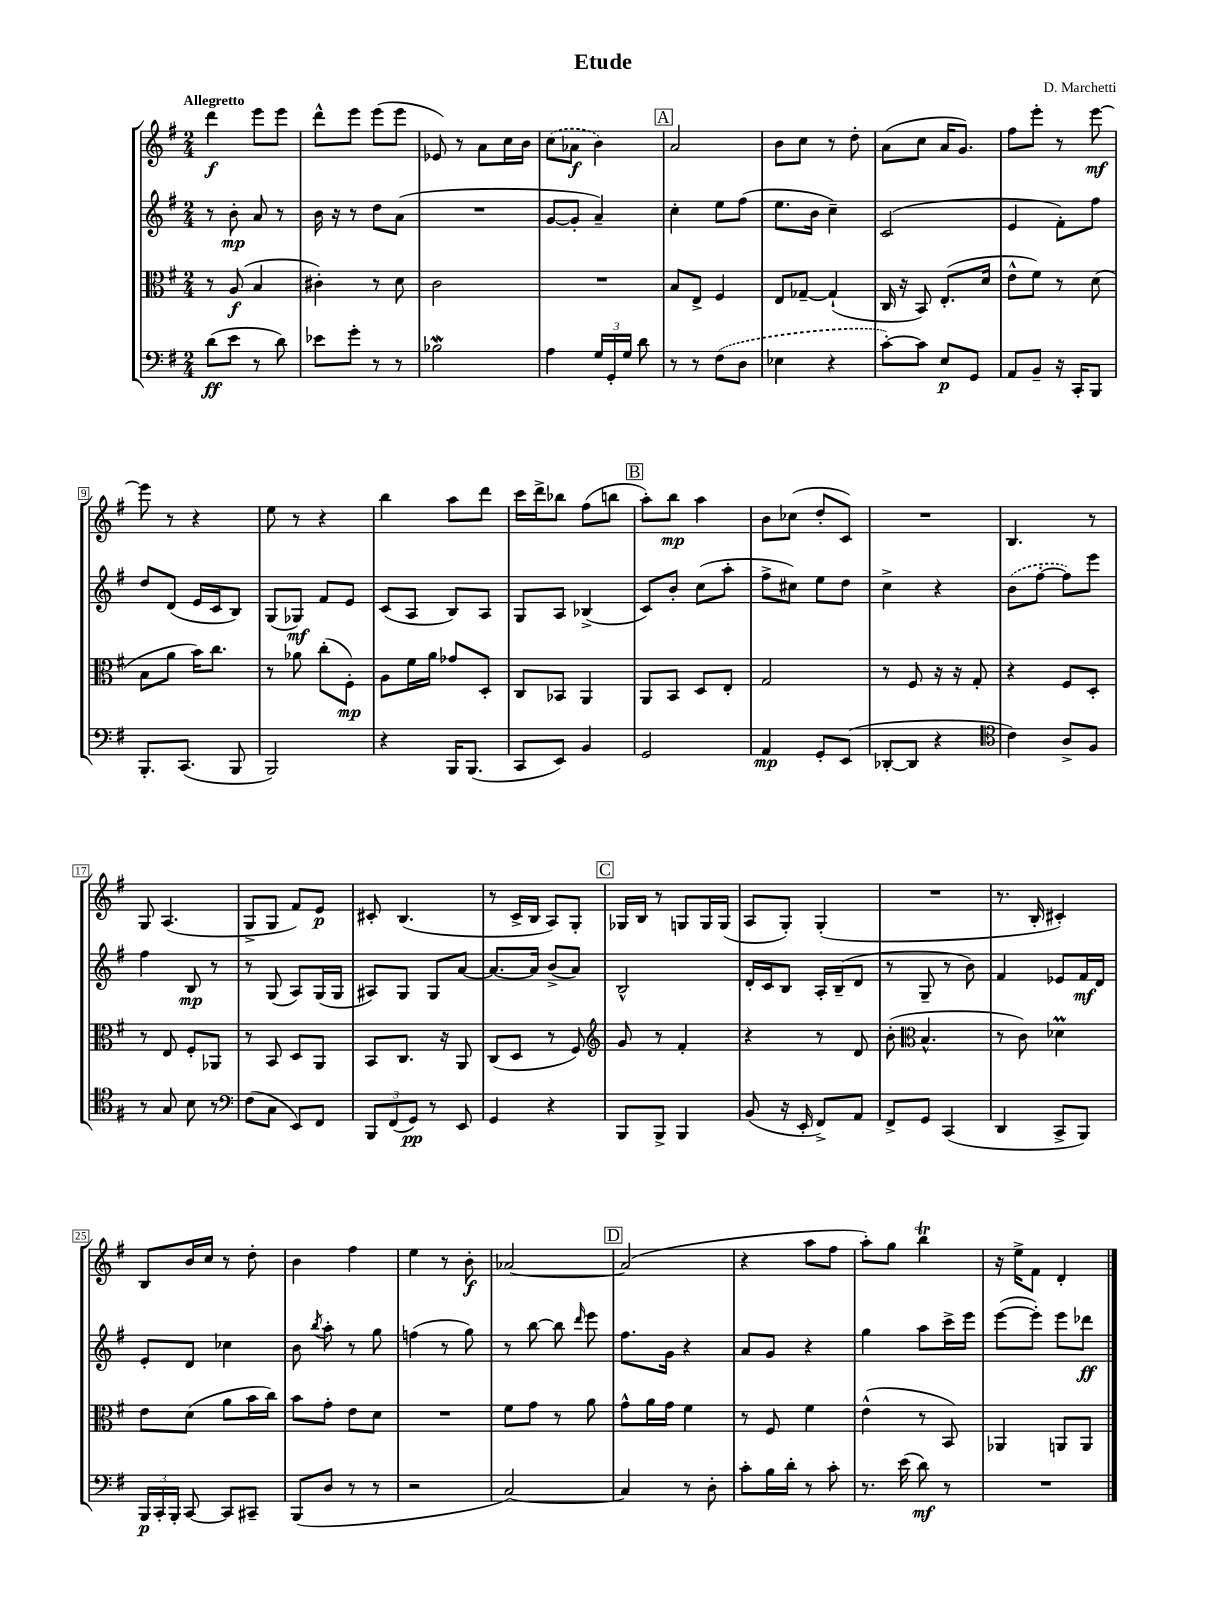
\header { title = "Etude" composer = "D. Marchetti" }
<<
\new StaffGroup <<
\new Staff = "s0" {
    \clef treble \key g \major \numericTimeSignature \time 2/4 \tempo "Allegretto"
    \autoBeamOff d'''4\f e'''8[ e'''8] |
    d'''8[-^ e'''8] e'''8[( e'''8] |
    ees'8) r8 a'8[ c''16 b'16] |
    \once \slurDashed c''8[( aes'8]\f b'4) |
    \mark \markup { \box "A" } a'2 |
    b'8[ c''8] r8 d''8-. |
    a'8[( c''8] a'16[ g'8.]) |
    fis''8[ e'''8]-. r8 e'''8~\mf |
    e'''8 r8 r4 |
    e''8 r8 r4 |
    b''4 a''8[ d'''8] |
    c'''16[ d'''16-> bes''8] fis''8[( b''8] |
    \mark \markup { \box "B" } a''8[-.) b''8]\mp a''4 |
    b'8[ ces''8]( d''8[-. c'8]) |
    R2 |
    b4. r8 |
    g8 a4.( |
    g8[-> g8] fis'8[) e'8]\p |
    cis'8-. b4.( |
    r8 c'16[-> b16] a8[) g8]-. |
    \mark \markup { \box "C" } ges16[ b16] r8 g8[ g16 g16]( |
    a8[ g8]-.) g4-.( |
    R2 |
    r8. b16-. cis'4-.) |
    b8[ b'16 c''16] r8 d''8-. |
    b'4 fis''4 |
    e''4 r8 b'8-.\f |
    aes'2~ |
    \mark \markup { \box "D" } aes'2( |
    r4 a''8[ fis''8] |
    a''8[-.) g''8] b''4\trill |
    r16 e''16[-> fis'8] d'4-. \bar "|." |
}
\new Staff = "s1" {
    \clef treble \key g \major \numericTimeSignature \time 2/4
    \autoBeamOff r8 b'8-.\mp a'8 r8 |
    b'16 r16 r8 d''8[ a'8]( |
    R2 |
    g'8[~ g'8]-. a'4--) |
    \mark \markup { \box "A" } c''4-. e''8[ fis''8]( |
    e''8.[ b'16] c''4--) |
    c'2( |
    e'4 fis'8[-.) fis''8] |
    d''8[ d'8]( e'16[ c'16 b8]) |
    g8[( ges8]\mf) fis'8[ e'8] |
    c'8[( a8] b8[) a8] |
    g8[ a8] bes4->( |
    \mark \markup { \box "B" } c'8[) b'8]-. c''8[( a''8]-. |
    fis''8[-> cis''8]) e''8[ d''8] |
    c''4-> r4 |
    \once \slurDashed b'8[( fis''8]~-. fis''8[) e'''8] |
    fis''4 b8\mp r8 |
    r8 g8( a8[) g16( g16] |
    ais8[) g8] g8[ a'8]~ |
    a'8.[~ a'16] b'8[->( a'8]) |
    \mark \markup { \box "C" } b2-^ |
    d'16[-. c'16 b8] a16[-. b16--( d'8] |
    r8 g8-- r8 b'8) |
    fis'4 ees'8[ fis'16\mf d'16] |
    e'8[-. d'8] ces''4 |
    b'8 \acciaccatura { b''8 } a''8-. r8 g''8 |
    f''4( r8 g''8) |
    r8 b''8~ b''8 \grace { d'''16 } e'''8 |
    \mark \markup { \box "D" } fis''8.[ g'16] r4 |
    a'8[ g'8] r4 |
    g''4 a''8[ c'''16-> e'''16] |
    e'''8[~( e'''8]-.) e'''8[ des'''8]\ff \bar "|." |
}
\new Staff = "s2" {
    \clef alto \key g \major \numericTimeSignature \time 2/4
    \autoBeamOff r8 a8\f( b4 |
    cis'4-.) r8 d'8 |
    c'2 |
    R2 |
    \mark \markup { \box "A" } b8[ e8]-> fis4 |
    e8[ ges8]~-- ges4-!( |
    c16 r16 b,8) e8.[-.( d'16] |
    e'8[-^ fis'8]) r8 d'8( |
    b8[ a'8] b'16[) c''8.] |
    r8 aes'8 c''8[-.( fis8]-.\mp) |
    a8[ fis'16 a'16] ges'8[ d8]-. |
    c8[ bes,8] a,4 |
    \mark \markup { \box "B" } a,8[ b,8] d8[ e8]-. |
    g2 |
    r8 fis8 r16 r16 g8-. |
    r4 fis8[ d8]-. |
    r8 e8 fis8[-. aes,8] |
    r8 b,8 d8[ a,8] |
    b,8[ c8.] r16 a,8 |
    c8[( d8] r8 fis8) |
    \mark \markup { \box "C" } \clef treble g'8 r8 fis'4-. |
    r4 r8 d'8 |
    b'8-.( \clef alto b4.-^ |
    r8 c'8) des'4\prall |
    e'8[ d'8]( a'8[ b'16 c''16]) |
    b'8[ g'8]-. e'8[ d'8] |
    R2 |
    fis'8[ g'8] r8 a'8 |
    \mark \markup { \box "D" } g'8[-^ a'16 g'16] fis'4 |
    r8 fis8 fis'4 |
    e'4-^( r8 b,8) |
    aes,4 a,8[ a,8] \bar "|." |
}
\new Staff = "s3" {
    \clef bass \key g \major \numericTimeSignature \time 2/4
    \autoBeamOff d'8[\ff( e'8] r8 d'8) |
    ees'8[ g'8]-. r8 r8 |
    bes2\mordent |
    a4 \tuplet 3/2 { g16[ g,16-. g16] } d'8 |
    \mark \markup { \box "A" } r8 r8 \once \slurDashed fis8[( d8] |
    ees4 r4 |
    c'8[~-.) c'8] e8[\p g,8] |
    a,8[ b,8]-- r16 c,16[-. b,,8] |
    b,,8.[-. c,8.]( b,,8 |
    b,,2) |
    r4 b,,16[ b,,8.]( |
    c,8[ e,8]) b,4 |
    \mark \markup { \box "B" } g,2 |
    a,4\mp g,8[-. e,8]( |
    des,8[~-. des,8] r4 |
    \clef tenor c'4) a8[-> fis8] |
    r8 g8 b8 r8 |
    \clef bass fis8[( c8] e,8[) fis,8] |
    \tuplet 3/2 { b,,8[ fis,8( g,8]\pp) } r8 e,8 |
    g,4 r4 |
    \mark \markup { \box "C" } b,,8[ b,,8]-> b,,4 |
    b,8( r16 e,16-. fis,8[->) a,8] |
    fis,8[-> g,8] c,4( |
    d,4 c,8[-> b,,8]) |
    \tuplet 3/2 { b,,16[\p c,16-. b,,16]-. } c,8~ c,8[ cis,8]-- |
    b,,8[( d8] r8 r8 |
    r2 |
    c2~) |
    \mark \markup { \box "D" } c4 r8 d8-. |
    c'8[-. b16 d'16]-. r8 c'8-. |
    r8. e'16( d'8\mf) r8 |
    R2 \bar "|." |
}
>>
>>
\layout { \context { \Score \override BarNumber.stencil = #(make-stencil-boxer 0.1 0.3 ly:text-interface::print) } }
